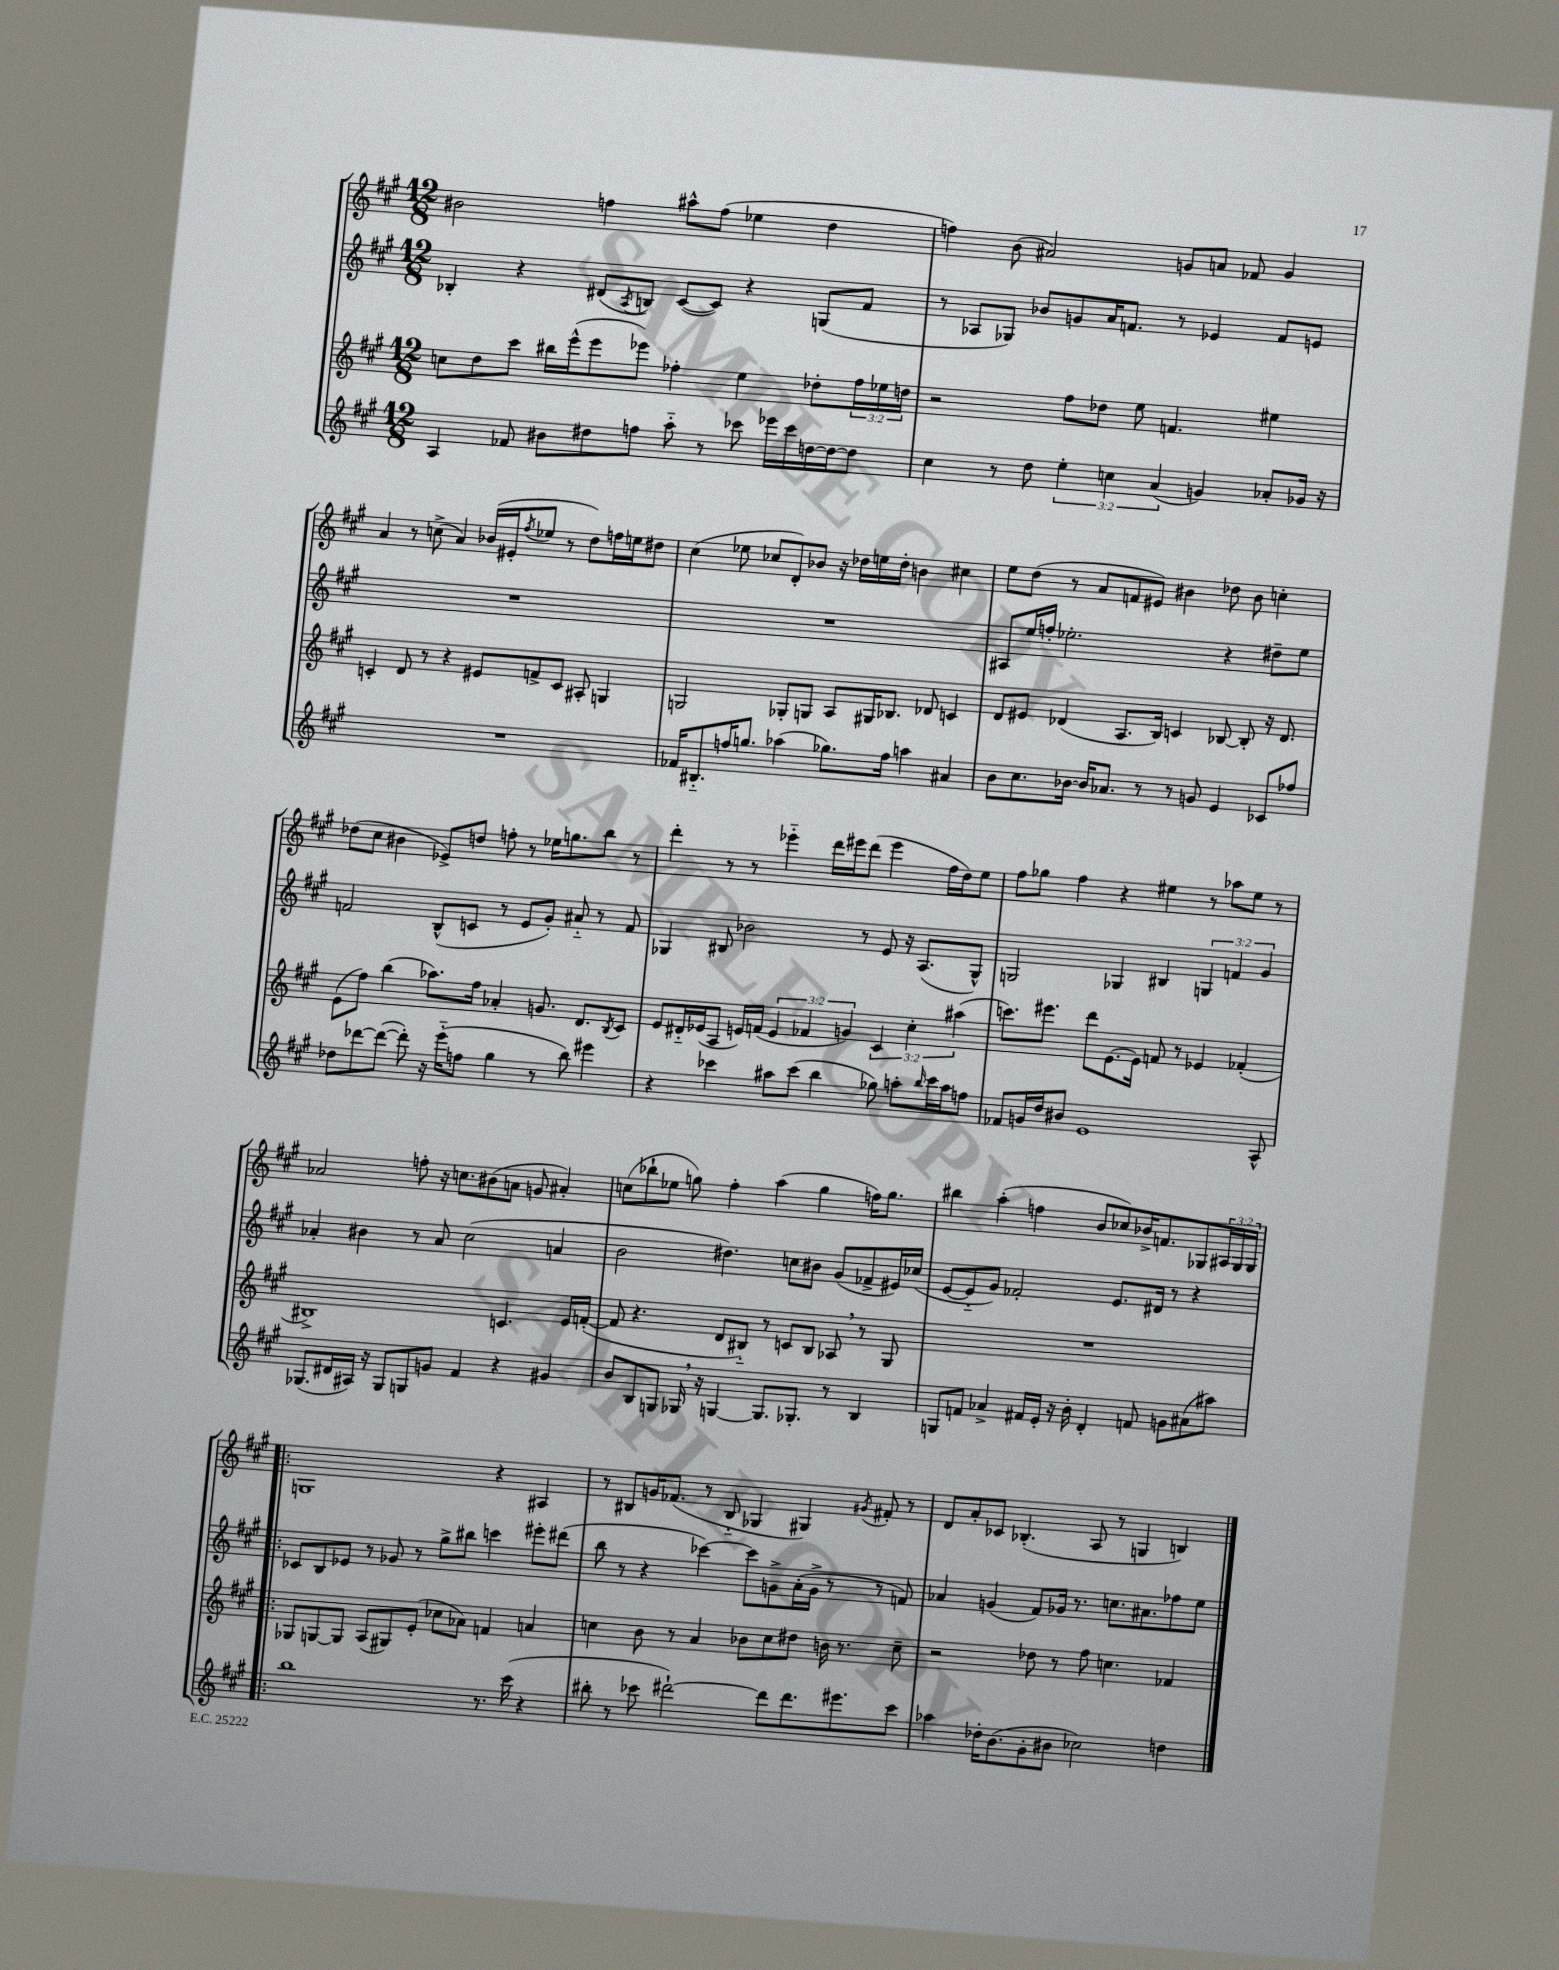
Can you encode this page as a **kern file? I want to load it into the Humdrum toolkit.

**kern	**kern	**kern	**kern
*part4	*part3	*part2	*part1
*staff4	*staff3	*staff2	*staff1
*clefG2	*clefG2	*clefG2	*clefG2
*k[f#c#g#]	*k[f#c#g#]	*k[f#c#g#]	*k[f#c#g#]
*M12/8	*M12/8	*M12/8	*M12/8
=48	=48	=48	=48
4A/	8ccn\L	4B-X'/	2b#X\
.	8dd\	.	.
8f-X/	8ccc#\J	4r	.
8b#X\L	16bb#X\LL	.	.
.	(16eee^^\J	.	.
8dd#X\	8eee\	(8d#X/L	4ffn\
.	.	8qA/	.
8ffn\J	8eee-X\J)	8Bn/J)	.
8aa\	4ff-X'\	([8c#/L	8aa#X^^\L
8r	.	8c#/J])	(8ff\J
8ccc-X\	4ee\	4r	4ee-X\
16eee-X\LL	.	.	.
16ccc-\	.	.	.
[16ddn\	8dd-X'\L	(8Gn/L	4dd\
16dd\J_	.	.	.
8dd\J]	24ff-\L	8f#/J	.
.	24ee-X\	.	.
.	24ddn\JJ	.	.
=49	=49	=49	=49
4cc#\	2r	8r	4ffn\)
.	.	8A-X/L	.
8r	.	8G-X/J)	(8b\
8dd\	.	8b-X/L	2a#X/)
6ee'\	8ff#\L	8gn/	.
.	8dd-X\J	16a/K	.
6ccn\	.	.	.
.	.	8.fn/J	.
.	8ee\	.	.
(6a/	.	.	.
.	4.fn/	8r	8gn/L
4gn/)	.	4e-X/	8an/J
.	.	.	8f-X/
8a-X'/L	4ee#X\	8f/L	4g/
16g-X/Jk	.	8en/J	.
16r	.	.	.
!!LO:LB:g=z
=50	=50	=50	=50
1.r	4cn'/	1.r	4a/
.	8d/	.	8r
.	8r	.	(8ccn^\
.	4r	.	4a/)
.	8e#X/L	.	(16b-X/LL
.	.	.	16e#X'/J
.	.	.	8qff#/
.	8fn^/	.	8ee-X/J
.	8c/J	.	8r
.	8A#X'/	.	8dd\L)
.	4Gn/	.	16ffn\L
.	.	.	16een\J
.	.	.	8dd#X\J
=51	=51	=51	=51
16f-X/KL	2Gn/	1.r	(4cc#\
8.B#X/	.	.	.
16ffn/K	.	.	8ee-X\
8.ggn/J	.	.	.
.	.	.	8cc-X/L
(4aa-X\	8G-X'/L	.	8d'/)
.	8Gn/J	.	8b-X/J
8.gg-X\L)	8A/L	.	16r
.	.	.	16dd-X\LL
.	16G#X/K	.	16een\
16ff\Jk	8.B-X/J	.	16dd-'\JJ
4aan\	.	.	4bn\
.	8d-X/	.	.
4a#X/	4cn/	.	4cc#X\
=52	=52	=52	=52
8b\L	8d/L	8A#X/L	8ee\L
8.cc#\	8e#X/J	16ee/L	(8dd\J
.	.	16ffn'/JJ	.
.	(4d-X/	2.ee-X'\	8r
[16b-X\Jk	.	.	.
16b-/KL]	.	.	8a/L
8.a-X/J	.	.	.
.	8.A/L	.	8fn/
8r	.	.	8e#X/J)
.	16B/Jk)	.	.
8r	4cn/	.	4b#X\
8gn/	.	.	.
4e/	[8B-X/	4r	8dd-X\
.	8B-'/]	.	8b#\
8c-X/L	16r	8dd#X~\L	4ccn'\
.	8.d-/	.	.
8ff-X/J	.	8ee-\J	.
!!LO:LB:g=z
=53	=53	=53	=53
8dd-X\L	(8e\L	2fn/	(8dd-X\L
[8ddd-X\	8ff#\J)	.	8cc#\J
(8ddd-\J_	(4bb\	.	4b#X\
8ddd-'\])	.	.	.
16r	8.aa-X\L)	(8B^^/L	8e-X^/L)
(16eee\KL	.	.	.
8ffn\J	.	8cn/J	8ddn/J
.	16ff#\Jk	.	.
4gg#\	4a-X'/	8r	8ffn'\
.	.	8e/L	8r
8r	8.gn/	8g#'/J)	16ee-X\KL
.	.	.	8.ggn\
8bb\)	.	8a#X/	.
.	8.d/L	.	.
4eee#X\	.	8r	8bb\J
.	8qB/	.	.
.	8c#/J	8f/	8r
=54	=54	=54	=54
4r	8e/L	4G-X/	4ddd'\
.	16d#X/L	.	.
.	(16e-X/J	.	.
4ccc-X\	8A/J	8B#X/	8r
.	16en/LL)	2b-X\	8r
.	(16fn/JJ	.	.
8aa#X\L	6e/	.	4eee-X\
(8ccc-\J	.	.	.
.	6f-X/	.	.
4bb\	.	.	16ddd\LL
.	.	.	16eee#X\J
.	6gn/)	.	.
.	.	8r	(8ddd\J
8gg-X\)	6c#/	8e/	4eee#\
8aan'\L	.	16r	.
.	6cc#'\	.	.
.	.	(8.A/L	.
16qqbb/	.	.	.
16ccc-\L	.	.	16ff#\LL
16aa\J	.	.	16dd\J)
.	(6aa#X\	.	.
8ffn\J	.	8G-^^/J)	8ee\J
=55	=55	=55	=55
8f-X/L	8.cccn\L)	2Gn/	8ff#\L
16gn/L	.	.	8gg-X\J
16dd/J	8.eee#X\J	.	.
8b#X/J	.	.	4ff#\
1e	8ddd\L	.	.
.	[8.e\	4G-X/	4r
.	16e\Jk]	.	.
.	8fn/	4B#X/	4ee#X\
.	8r	.	.
.	4e-X/	6Gn/	8r
.	.	.	8aa-X\L
.	.	6fn/	.
.	(4f-X'/	.	8ee#\J
.	.	6g#/	.
8A^^/	.	.	8r
!!LO:LB:g=z
=56	=56	=56	=56
(8.G-X/L	1B#X^)	4a-X'/	2a-X/
16d#X/L	.	.	.
16A#X/JJ)	.	4b#X\	.
16r	.	.	.
8G-/L	.	.	.
8Gn/	.	8r	8ffn'\
8gn/J	.	8a-/	16r
.	.	.	8.ccn\L
4f#/	.	(2cc#\	.
.	.	.	(8b#X\
4r	4.cn/	.	8an\J
.	.	.	8gn/
4g#X/	.	4an/	4a#X'/)
.	16e/LL	.	.
.	([16fn'/JJ	.	.
=57	=57	=57	=57
8b/L	8f/]	2b\	(8ccn\L
8B/	4.r	.	8bb-X`\
8Gn/J	.	.	8ee-X\J
16G-X,/	.	.	8ggn\)
16r	.	.	.
[4Gn/	8d/L	4.dd#X\)	4ff#'\
.	8B#X/J)	.	.
8.G/L]	8r	.	(4aa\
.	8cn/L	8ccn\L	.
8.G-X'/J	.	.	.
.	8B#/J	8b#X\J	4gg\
8r	8A-X,/	(8g#/L	.
4B/	8r	8f-X^/	16ffn\KL)
.	.	.	8.gg\J
.	8G#/	16e#X/L)	.
.	.	(16cc-X/JJ	.
=58	=58	=58	=58
8Gn/L	1.r	[8e/L	4bb#X\
8fn/J	.	8e/]	.
4a-X^/	.	8g#/J)	(4aa'\
.	.	2f-X'/	.
16f#X/LL	.	.	4ffn\
16e'/JJ	.	.	.
16r	.	.	.
16b'\	.	.	.
4d'/	.	.	8b/L
.	.	8.e/L	8cc-X/)
8fn/	.	.	16b-X^/K
.	.	16d#X/Jk	8.fn/
8gn\L	.	8r	.
(8a#X\	.	4r	8G-X/
8aa#X\J)	.	.	24A#X/L
.	.	.	24G-/
.	.	.	24G-/JJ
!!LO:LB:g=z
=59!|:	=59!|:	=59!|:	=59!|:
1bb	8G-X/L	8c-X/L	1Gn
.	[8Gn/	8B/	.
.	8G/J]	8e-X/J	.
.	(8A/L	8r	.
.	8G#X/)	8g-X/	.
.	(8e'/J	8r	.
.	8cc-X\L	8gg#^\L	.
.	8a-X\J)	8bb#X\J	.
8.r	4fn/	4cccn\	4r
(16ccc#\	.	.	.
4r	4an/	8eee#X'\L	4A#X/
.	.	(8ddd#X\J	.
=60	=60	=60	=60
8bb#X'\	4ccn\	8bb\	8r
8r	.	8r	8B#X/L
8ccc-X\	8b\	4r	16gn/K
.	.	.	(8.f-X/J
[2ddd#X`\)	8r	.	.
.	4a/	[4ccc-X\)	8r
.	.	.	8B#/
.	8b-X\L	8ccc-\L]	4G-X/
8ddd#\L]	8cc\	8gn^\	.
8.ddd#\	8dd#X\J	(16a'\L	4G#X/)
.	.	16g^\JJ	.
.	16bn\	8r	.
8.eee#X\	8.r	.	.
.	.	.	8qg#X/
.	.	8r	8f#X'/
8ccc-\J	8cc~\	8fn/)	8r
=61	=61	=61	=61
4aa-X\	2r	4a-X/	8d/L
.	.	.	8a'/
16dd-X'\KL	.	(4gn/	8c-X/J
(8.b\	.	.	.
.	.	.	(4.B-X'/
8g#'\	8dd-X\	8f#/L)	.
8b#X\J	8r	16g-X/Jk	.
.	.	8.r	.
2cc-X\)	8ff#\	.	8A/
.	4.ccn\	8.ccn\L	8r
.	.	.	4Gn/
.	.	8.a#X\	.
4ddn\	4f-X/	8ff-X\	4Bn/)
.	.	8ee\J	.
==	==	==	==
*-	*-	*-	*-
